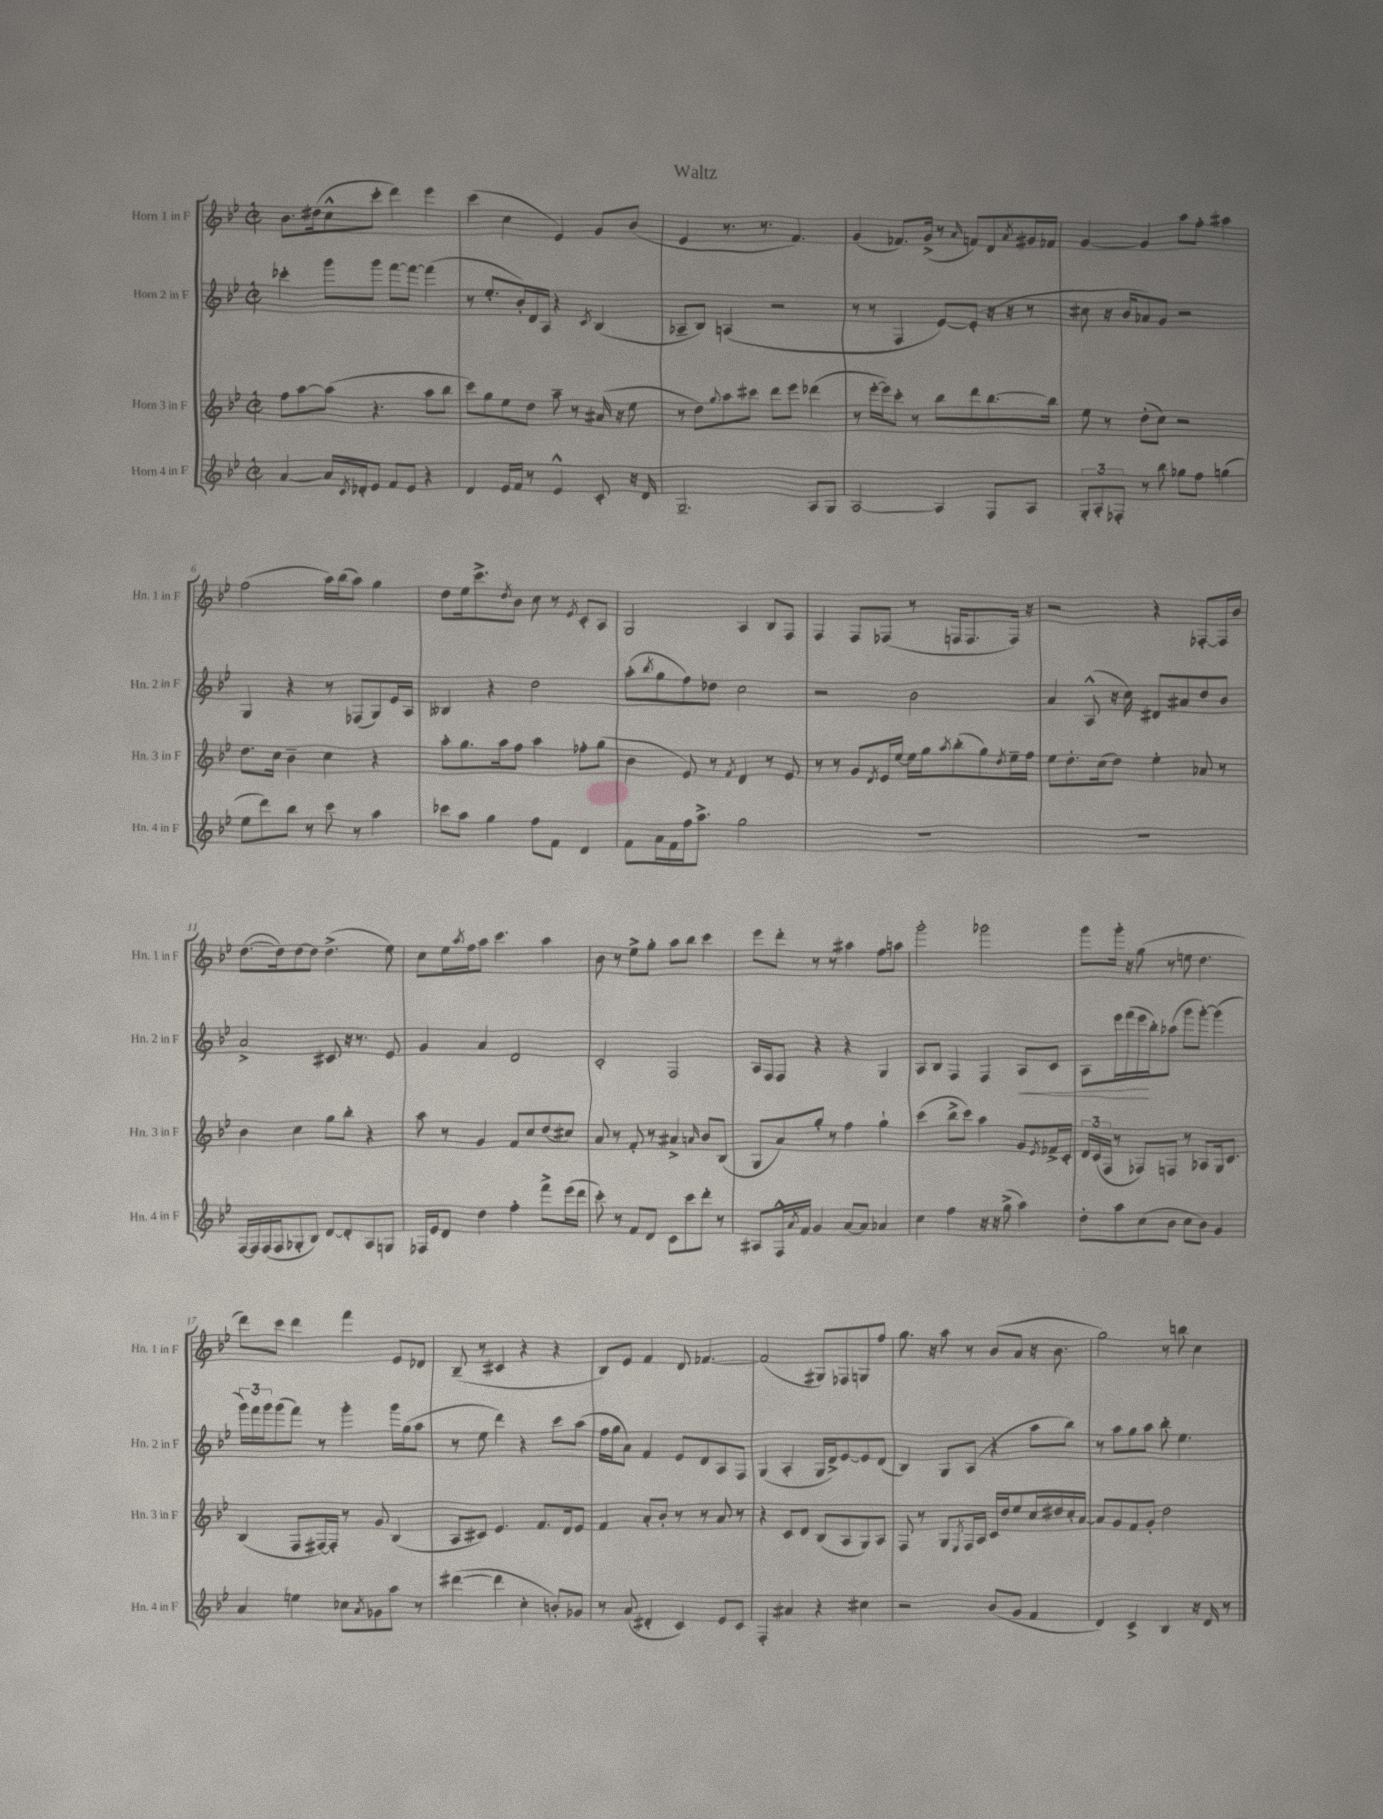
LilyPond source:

\header { title = "Waltz" }
<<
\new StaffGroup <<
\new Staff = "s0" \with { instrumentName = "Horn 1 in F" shortInstrumentName = "Hn. 1 in F" } {
    \clef treble \key bes \major \defaultTimeSignature \time 2/2
    bes'8. dis''16( c''8-^ c'''8-. d'''4) ees'''4 |
    c'''4( c''4 ees'4) g'8 bes'8( |
    ees'4 r8. r8. f'4.) |
    g'4( fes'8.) g'16->( r8 \grace { a'16 } f'8) d'8 \acciaccatura { a'8 } gis'16 fes'16 |
    g'4~ g'4 a''8 f''8-. ais''4 |
    f''2( a''16) bes''16( a''8) g''4 |
    d''8 ees''16 c'''8.-> \acciaccatura { d''8 } bes'8 c''8 r8 \acciaccatura { ees'8 } c'8-. a8 |
    g2 a4 bes8 f8 |
    f4 f8 fes8( r8 f16 f8. f16) r16 |
    r2 r4 fes8~-. fes16 bes'16 |
    d''8.~( d''16) d''8~ d''8 d''4.->( ees''8) |
    c''8 ees''16 \acciaccatura { a''8 } f''16 a''8 c'''4. a''4 |
    bes'8 r8 ees''8-> g''8-. a''8 bes''8 c'''4 |
    ees'''8 d'''8-. r8 r8 ais''4 f''8 a''8 |
    g'''2-. ges'''2 |
    g'''8 g'''16-. r16 g''8( r8 e''8 d''4. |
    d'''8) c'''8 d'''4 f'''4 ees'8 des'8 |
    bes8--( r8 cis'4 r4 r4 |
    bes8) ees'8 f'4 d'8 fes'4.~ |
    fes'2( gis8) fes8 g8 f''8 |
    g''8. r16 a''8 r8 bes'8( a'8 r16 bes'8. |
    g''2) r8 b''8 c''4 \bar "|." |
}
\new Staff = "s1" \with { instrumentName = "Horn 2 in F" shortInstrumentName = "Hn. 2 in F" } {
    \clef treble \key bes \major \defaultTimeSignature \time 2/2
    ces'''4-. g'''8 g'''8 f'''8~ f'''8~ f'''4( |
    r8 ees''8.-. bes'16-.) d'16 a16 r4 \acciaccatura { c'8 } bes4( |
    aes8-- bes8) a4( r2 |
    r8 r8 f4 ees'8~) ees'8-.( r16 r16 r8 |
    cis''8 r16 bes'16 aes'8) g'8 r2 |
    g4 r4 r8 fes8( g8) ees'16 a16 |
    beses4 r4 d''2 |
    a''8-.( \acciaccatura { bes''8 } g''8 f''8) des''8 c''2 |
    r2 bes'2 |
    a'4 a8-^( r16 c''16) dis'8 ais'8 d''8 bes'8 |
    a'2-> cis'8 r16 r8. ees'8 |
    g'4 a'4 d'2 |
    c'2-. f2 |
    a16 f16 f8 r4 r4 g4 |
    a8 bes8 f4 f4 a8\< c'8 |
    a8 ees'''16 f'''16( ees'''16\! bes''16-.) aes''8( g'''8 g'''8~-.) g'''4( |
    \tuplet 3/2 { g'''16) f'''16 g'''16 } g'''8( f'''8) r8 g'''4-. g'''16 g''16( a''8 |
    r8 ees''8 d'''4) r4 c'''8 a''8( |
    f''16 g''16 a'8) f'4 ees'8 d'8 a8 f8 |
    g4( a4-. g16 d'16->) ees'8~ ees'8 d'8( |
    bes4) g8 a8( r4 a''8 bes''8) |
    r8 a''8 g''8 a''8 bes''8-. ees''4. \bar "|." |
}
\new Staff = "s2" \with { instrumentName = "Horn 3 in F" shortInstrumentName = "Hn. 3 in F" } {
    \clef treble \key bes \major \defaultTimeSignature \time 2/2
    f''8 a''8~ a''8( r4. a''8 bes''8 |
    c'''8) g''8 ees''8 d''8 a''8-- r8 ais'16( r16 ees''8 |
    r8 d''8) \appoggiatura { g''8 } a''8 cis'''8 d'''8 ees'''8 des'''4( |
    r8 ees'''16~-. ees'''16) c'''8-. r8 bes''8 d'''8 bes''8.~ bes''16 |
    ees''8 r8 d''8-.( c''8) r2 |
    d''8. c''16 bes'4-- c''4 r4 |
    a''8-. g''8. a''16 f''8 a''4 fes''8-. g''8( |
    bes'4 ees'8) r8 \acciaccatura { f'8 } d'4 r8 ees'8 |
    r8 r8 g'8 \acciaccatura { d'8 } ees'16 ees''16~ ees''16 g''16 \acciaccatura { a''8 } bes''8-.( g''8) \acciaccatura { d''8 } ees''16-- f''16 |
    ees''8 d''8.-. c''16( d''8) ees''4-. aes'8 r8 |
    bes'4 c''4 g''8 bes''8-. r4 |
    a''8 r8 g'4 f'8 c''8 d''8( cis''8) |
    a'8 r8 f'8-. r8 ais'4-> \grace { a'16 } bes'8 bes8( |
    g8 a'8) g''8-. r8 f''4 g''4-! |
    c'''4( bes''8-> c'''8) a''4 g'8 \acciaccatura { ees'8 } fes'16-> c'16-. |
    \tuplet 3/2 { d'16 c'16( f16 } r8 fes8) f8 r8 aes8 g16 c'8. |
    bes4( f8 fis16~) fis16-. r8 g'8 bes4( |
    a8 cis'8) ees'4. f'8. d'16 ees'8 |
    f'4 a'8-. bes'8-. r8 r8 a'8 r8 |
    r4 c'8 d'8 bes8( a8 g8) a8 |
    f8 r8 g8 \acciaccatura { ees8 } f16 a16 c'16 d''16 ees''8 c''16 dis''16 c''16-. a'16~ |
    a'8 g'8 f'8 g'8-. d''2 \bar "|." |
}
\new Staff = "s3" \with { instrumentName = "Horn 4 in F" shortInstrumentName = "Hn. 4 in F" } {
    \clef treble \key bes \major \defaultTimeSignature \time 2/2
    a'4~ a'16 \acciaccatura { c'8 } des'16-. ees'8 f'8 ees'8 r4 |
    d'4 ees'16 f'16 r8 ees'4-^ c'8-. r16 d'16 |
    g2.-- a8 g8 |
    a2~ a4 f8 a8 |
    \tuplet 3/2 { g8-. a8-. fes8-. } r8 bes''8 ges''8 f''8 g''4( |
    ees''8 d'''8) bes''8 r8 c'''8 r8 a''4 |
    ces'''8 a''8 g''4 f''8 f'8 d'4 |
    f'8 a'16 f'16 f''16 a''8.-> g''2 |
    R1 |
    R1 |
    f16~ f16 f16( f16 ges8-. bes8) d'8~ d'8-. a8 g8 |
    fes16 ees'16 d'8 d''4 f''4-. f'''8-> ees'''16( d'''16 |
    c'''8-.) r8 f'8 d'8 c'8 c'''8 d'''8-. r8 |
    ais8 f16-^ \acciaccatura { a'8 } f'16 g'4 a'8~ a'8 aes'4 |
    c''4 f''4 r16 r16 g''8->( a''4) |
    d''8-. a''8 c''8( bes'8 c''8 bes'8) g'4 |
    a'4 e''4 ces''8 \acciaccatura { a'8 } ges'8 a''8 r8 |
    dis'''4~( dis'''4 c''4-. b'8-.) ges'8 |
    r8 a'8( dis'4-. c'4) ees'8 c'8 |
    f4-. ais'4 r4 cis''4 |
    r2 bes'8( g'8 f'4 |
    d'4) c'4-> bes4 r16 d'16 r8 \bar "|." |
}
>>
>>
